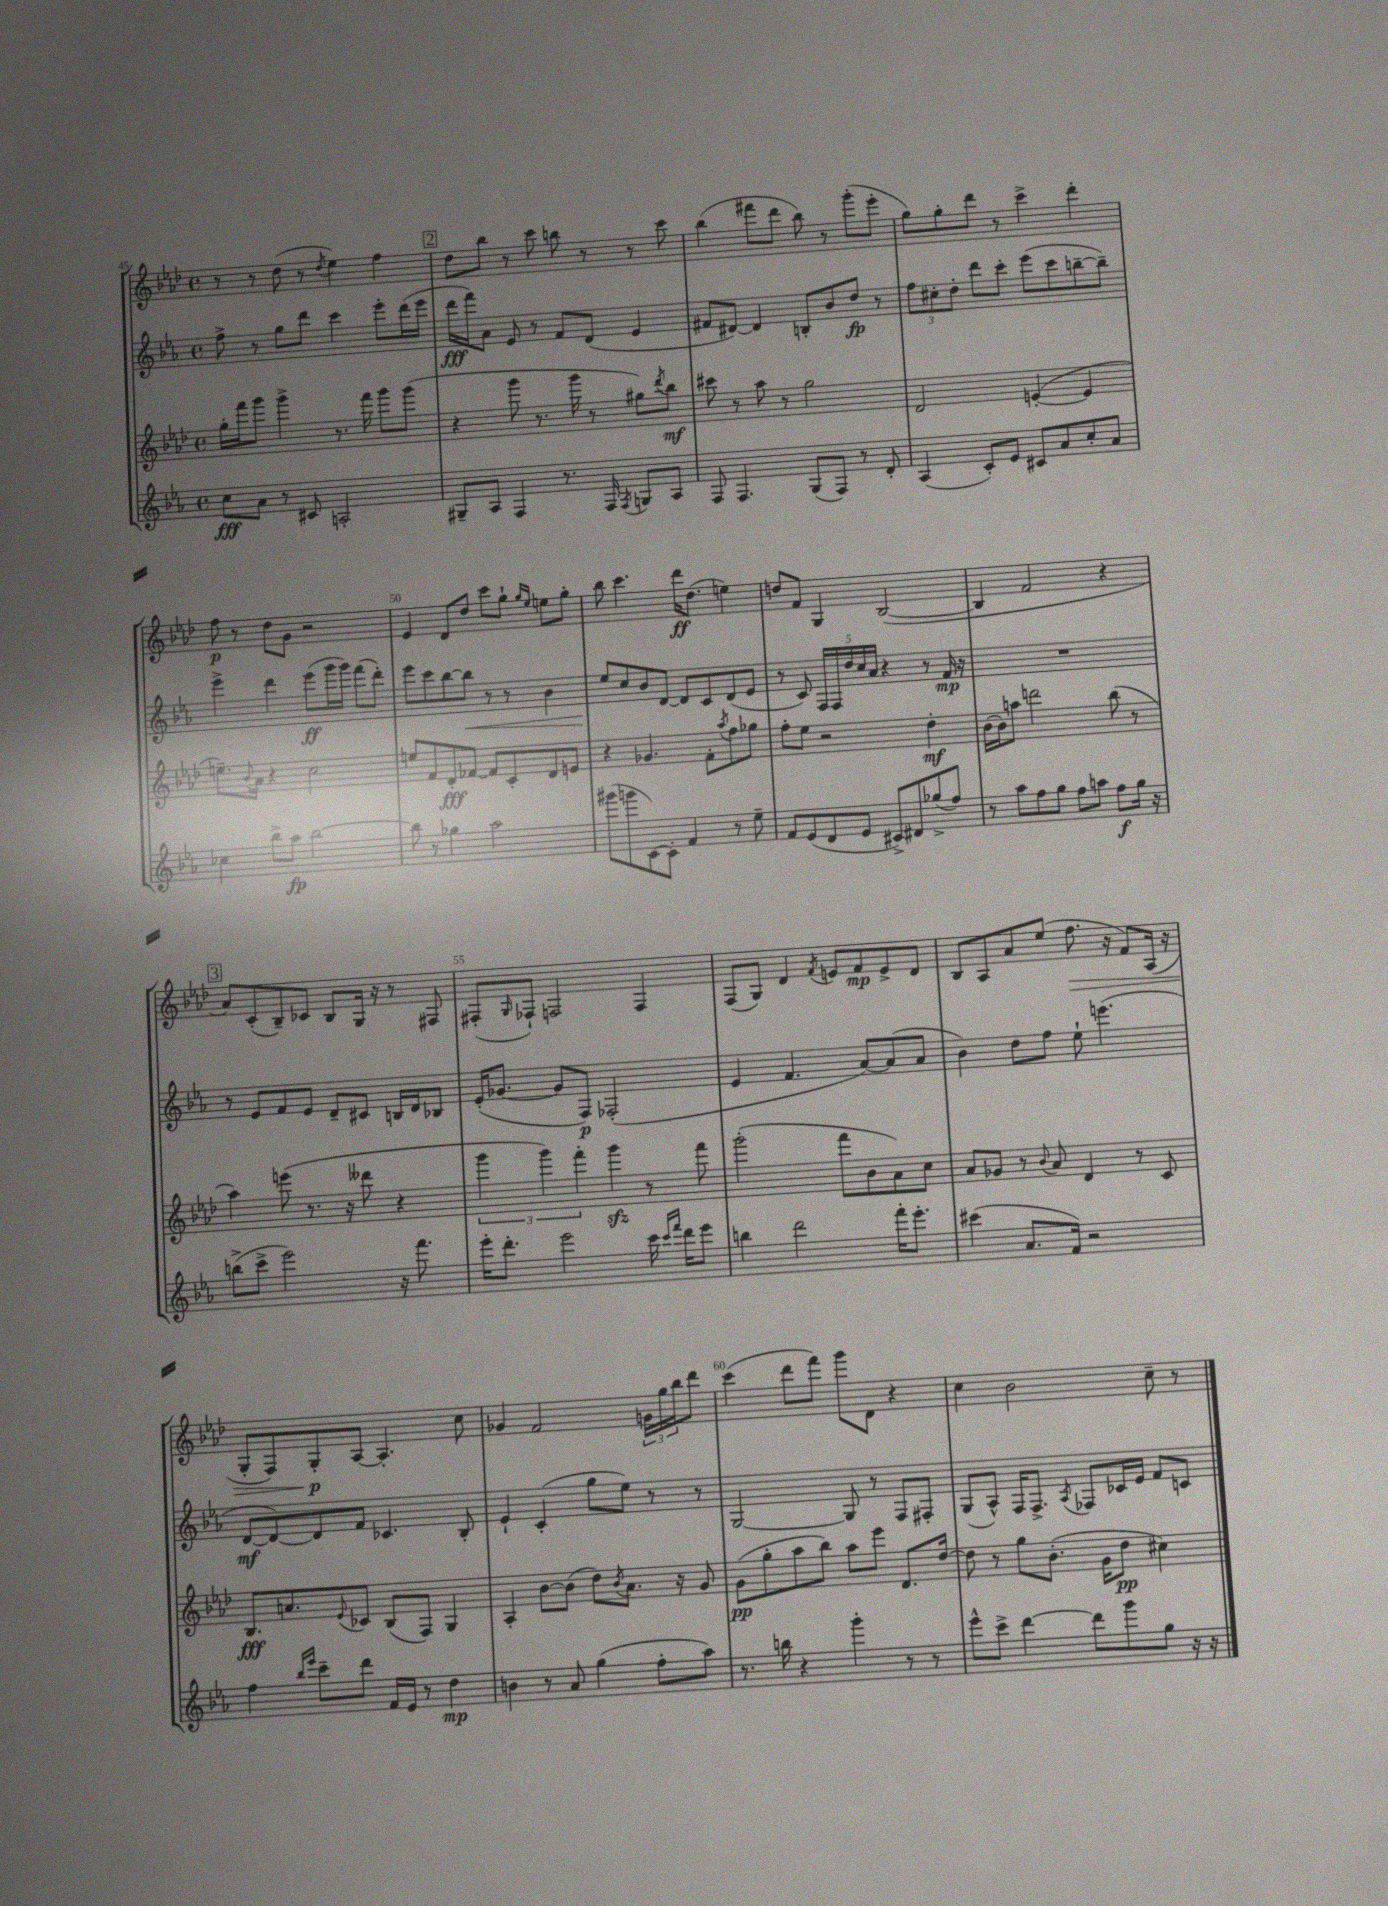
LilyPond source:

<<
\new StaffGroup <<
\new Staff = "s0" {
    \clef treble \key aes \major \defaultTimeSignature \time 4/4
    r8 r8 des''8( r8 \acciaccatura { des''8 } ees''4) f''4 |
    \mark \markup { \box "2" } des''8 bes''8 r8 c'''8 b''8 r8 r8 c'''8 |
    bes''4( fis'''8 des'''8 bes''8) r8 g'''8-.( ees'''8-. |
    g''8) g''8-. des'''8 r8 c'''4-> des'''4-. |
    f''8\p r8 des''8 g'8 r2 |
    ees'4 des'8 des''8 c'''8 g''8-! \grace { g''16 ees''16 } e''8 g''8-. |
    bes''8 c'''4. des'''16\ff des''8.( e''4) |
    d''8 f'8 g4 bes2~( |
    bes4 f'2 r4 |
    \mark \markup { \box "3" } aes'8) c'8-.( bes8--) ces'8 bes8 g16 r16 r8 fis8 |
    fis8-.( \grace { g16 } fes8-!) f2 f4 |
    f8( g8) des'4 \acciaccatura { f'8 } e'8 f'8\mp e'8-> des'8 |
    bes8 aes8 aes'8 ees''8( f''8.\> r16 f'8) aes16( r16 |
    g8-. f8) g8-.\p\! aes8~ aes4.-. c''8 |
    ges'4 f'2 \tuplet 3/2 { g'16 g''16 bes''16 } des'''8 |
    c'''4( des'''8 f'''8) g'''8 des'8 r4 |
    c''4 bes'2 c''8-- r8 \bar "|." |
}
\new Staff = "s1" {
    \clef treble \key ees \major \defaultTimeSignature \time 4/4
    f''8-> r8 g''8 d'''8 c'''4 ees'''8-. d'''16( ees'''16 |
    \mark \markup { \box "2" } d'''16\fff f'''16) aes'8 ees'8 r8 f'8 d'8( ees'4 |
    fis'8 dis'8~) dis'4 b8-. bes'8 d''8\fp r8 |
    \tuplet 3/2 { f''8 cis''8-. d''8-. } d'''8 c'''8-. ees'''8( c'''8 b''8~-- b''8--) |
    ees'''4-> d'''4 ees'''8\ff( g'''16 g'''16) f'''8( d'''8-.) |
    ees'''8 c'''8 bes''8~ bes''8\< r8 r8 bes'4 |
    ees''8\! c''8 bes'8 d'8~ d'8 c'8 d'8( ees'8 |
    r8 c'8) \tuplet 5/4 { f16 f16 d''16 c''16 aes'16 } r4 r8 f'16\mp r16 |
    R1 |
    \mark \markup { \box "3" } r8 ees'8 f'8 ees'8 d'8-- cis'8 b16 d'16 bes8 |
    ees'16-.( ges'8.~ ges'8 f8\p) fes2-.( |
    ees'4 f'4. aes'8~) aes'8( aes'8 |
    bes'4) d''8 f''8 ees''8-! e'''4.( |
    d'8~\mf d'8~) d'8 f'8 ces'4. bes8-. |
    ees'4-! c'4-.( g''8 ees''8) r8 r8 |
    g2~ g8 r8 f8 fis8-. |
    g8( aes8-^) f16 f8.-> \acciaccatura { aes8 } fes8 ces'16 ees'16 f'8 c'8 \bar "|." |
}
\new Staff = "s2" {
    \clef treble \key aes \major \defaultTimeSignature \time 4/4
    g''16-. f'''16 g'''8 g'''4-> r8. f'''16 g'''8 g'''8( |
    \mark \markup { \box "2" } r4 g'''8 r8. g'''16 r8 gis''8) \acciaccatura { des'''8 } bes''8\mf |
    cis'''8 r8 aes''8 r8 g''2 |
    des'2 e'4~-.( e'4 |
    e''8.--) \appoggiatura { bes'8 } aes'16 r4 c''2 |
    e''8 f'8 des'8-.\fff fes'8~ fes'8 c'8-. des'8 e'8 |
    r4 ges'4. f'8-. \acciaccatura { aes''8 } f''8 ges''8 |
    f''8-. ees''8 r2 des''4-.\mf |
    bes'16( bes'16) a''8 d'''2 bes''8( r8 |
    \mark \markup { \box "3" } aes''4) e'''8( r8. r16 deses'''8 r4 |
    \tuplet 3/2 { g'''4 g'''4) f'''4-. } g'''4\sfz r8 f'''8 |
    g'''2-.( f'''8 bes'8 aes'8) c''8 |
    aes'8 ges'8 r8 \appoggiatura { bes'8 } aes'8 des'4 r8 c'8 |
    bes8.\fff a'8. \appoggiatura { ees'8 } ces'8 bes8( f8) g4 |
    aes4-. bes'8~ bes'8( des''8) \acciaccatura { bes'8 } aes'8. r16 g'8 |
    g'8\pp( g''8-. aes''8 bes''8) aes''8 ees'''8 des'8. des''16~ |
    des''8 r8 g''8 bes'8.-.( g'16 des''8\pp cis''4) \bar "|." |
}
\new Staff = "s3" {
    \clef treble \key ees \major \defaultTimeSignature \time 4/4
    c''8\fff aes'8 r8 cis'8 a2-. |
    \mark \markup { \box "2" } gis8-- aes8 f4 r8. f16 \acciaccatura { f8 } g8 aes8 |
    f8 f4. g8( f8) r8 d'8-. |
    aes4( c'8-.) ees'8 cis'8 aes'8 c''8-. aes'8 |
    ces''4 bes''8-> aes''8\fp bes''2~ |
    bes''8 r8 ges''4 aes''2 |
    gis'''8( g'''8 c'8~) c'8-. f'4 r8 ees''8-- |
    f'8 ees'8( d'8 ees'8 cis'8->) dis'8 ges''8->( f''8) |
    r8 aes''8 f''8 g''8 f''8 a''8 f''8\f g''16 r16 |
    \mark \markup { \box "3" } b''8->( c'''8-> ees'''2) r16 f'''8. |
    ees'''16-. d'''8.-. ees'''2 c'''16 \grace { c'''16 f'''16 } d'''16 ees'''8 |
    b''4 d'''2 f'''16-. ees'''8.-. |
    cis'''4( aes'8. f'16) r2 |
    f''4 \grace { bes''16 ees'''16 } c'''8-- d'''8 f'16 ees'16 r8 d''4\mp |
    b'4 r8 aes'8 g''4( f''8-. aes''8) |
    r8. b''16 r4 g'''4-. r8 r8 |
    ees'''8-^ c'''8-> d'''4~ d'''8 g'''8 g''8 r16 r16 \bar "|." |
}
>>
>>
\layout { \context { \Score currentBarNumber = #45 \override BarNumber.break-visibility = ##(#f #t #t) barNumberVisibility = #(every-nth-bar-number-visible 5) } }
